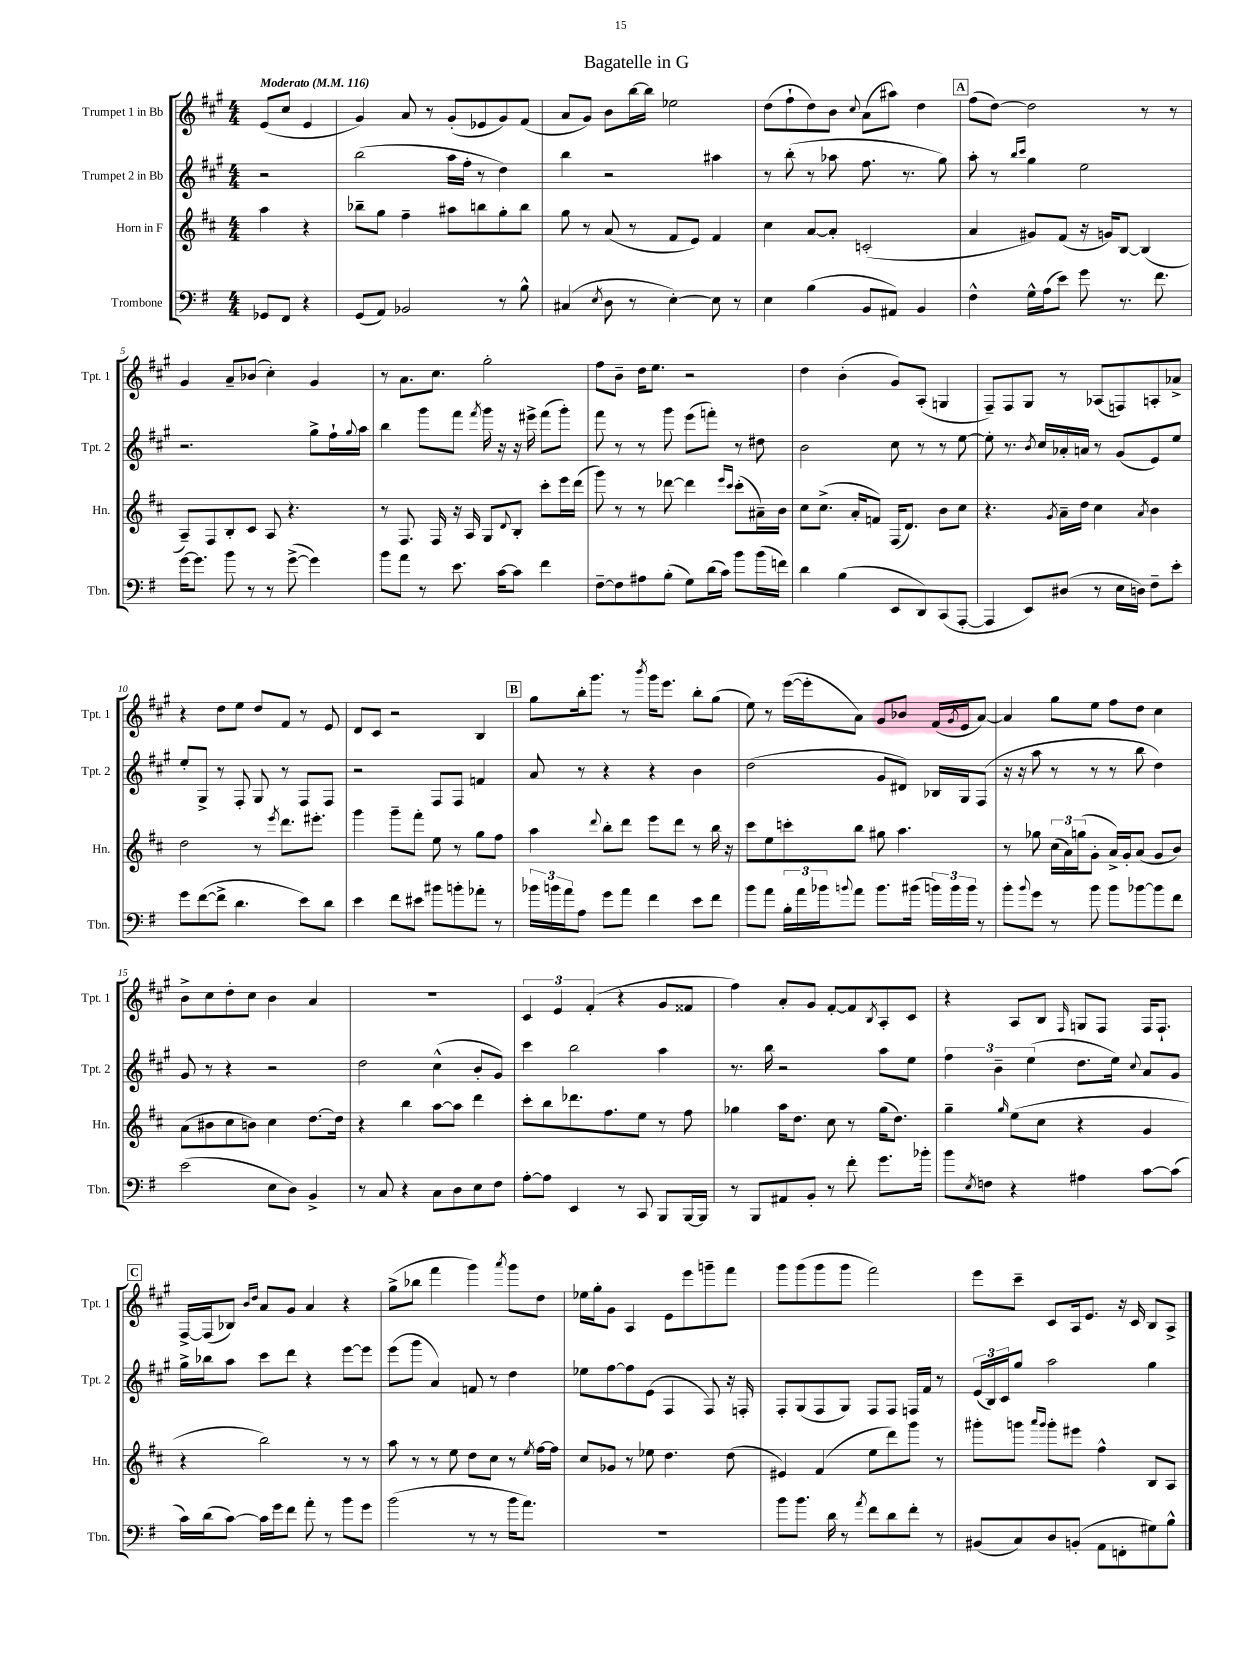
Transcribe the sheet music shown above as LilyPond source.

\header { title = "Bagatelle in G" }
<<
\new StaffGroup <<
\new Staff = "s0" \with { instrumentName = "Trumpet 1 in Bb" shortInstrumentName = "Tpt. 1" } {
    \clef treble \key a \major \numericTimeSignature \time 4/4 \partial 2 \tempo "Moderato" 4 = 116
    e'8( cis''8 e'4 |
    gis'4) a'8 r8 gis'8-.( ees'8 gis'8) fis'8( |
    a'8 gis'8) b'8 b''16~ b''16 ees''2 |
    d''8( fis''8-! d''8) b'8 \appoggiatura { cis''8 } a'8( ais''8) d''4 |
    \mark \markup { \box "A" } fis''8( d''8~) d''2 r8 r8 |
    gis'4 a'8-- bes'8( cis''4-.) gis'4 |
    r8 a'8. cis''8. gis''2-. |
    fis''8 b'8-- d''16 e''8. r2 |
    d''4 b'4-.( gis'8) a8-.( g4 |
    fis8--) fis8 gis8 r8 aes8( f8) a8-. aes'8-> |
    r4 d''8 e''8 d''8 fis'8 r8 e'8 |
    d'8 cis'8 r2 b4 |
    \mark \markup { \box "B" } gis''8 b''16-. gis'''8. r8 \acciaccatura { b'''8 } gis'''16 e'''8. b''8-. gis''8( |
    e''8) r8 e'''16~( e'''16-. a'8) gis'8 bes'8 fis'16( \acciaccatura { gis'8 } e'16 a'8~) |
    a'4 gis''8 e''8 fis''8 d''8 cis''4 |
    b'8-> cis''8 d''8-. cis''8 b'4 a'4 |
    R1 |
    \tuplet 3/2 { cis'4 e'4 fis'4-.( } r4 gis'8 fisis'8 |
    fis''4) a'8-. gis'8 fis'8~-. fis'8 \acciaccatura { b8 } a8-. cis'8 |
    r4 a8 b8 \grace { fis16 } g8 fis8 fis16 fis8.-! |
    \mark \markup { \box "C" } fis16~-> fis16( bes8) \grace { b'16 d''16 } a'8 gis'8 a'4 r4 |
    gis''8->( bes''8 fis'''4 gis'''4) \acciaccatura { a'''8 } gis'''8 d''8 |
    ees''16 gis''16-. gis'8 a4 e'8 e'''8 g'''8-- fis'''8 |
    gis'''8 gis'''8( gis'''8 gis'''8 fis'''2) |
    e'''8 cis'''8-- cis'8 a16 e'8. r16 cis'16 b8 a8-> \bar "|." |
}
\new Staff = "s1" \with { instrumentName = "Trumpet 2 in Bb" shortInstrumentName = "Tpt. 2" } {
    \clef treble \key a \major \numericTimeSignature \time 4/4 \partial 2
    r2 |
    b''2( a''16 fis''16-. r8 d''4) |
    b''4 r2 ais''4 |
    r8 b''8-.( r8 aes''8 fis''8. r8. gis''8) |
    \mark \markup { \box "A" } a''8-. r8 \grace { b''16 cis'''16 } gis''4 e''2 |
    r2. gis''8-> fis''16-! \appoggiatura { gis''8 } a''16 |
    b''4 gis'''8 fis'''8 \acciaccatura { fis'''8 } gis'''16 r16 r16 eis'''16-> fis'''8( gis'''8-.) |
    fis'''8 r8 r8 gis'''8 e'''8( f'''8-.) r8 dis''8 |
    b'2 cis''8 r8 r8 e''8~ |
    e''8-. r8. \acciaccatura { b'8 } cis''16 aes'16-. a'16 r8 gis'8( e'8) e''8 |
    e''8-. gis8-> r8 fis8-. gis8 r8 fis8 fis8 |
    r2 fis8 fis8 f'4 |
    \mark \markup { \box "B" } a'8 r8 r4 r4 b'4 |
    d''2( gis'8 dis'8) bes16 gis16 fis8( |
    r16 r16 a''8 r8 r8 r8 b''8 d''4) |
    gis'8 r8 r4 r2 |
    d''2 cis''4-^( b'8-. gis'8) |
    cis'''4 b''2 a''4 |
    r8. b''16 r2 a''8 e''8 |
    \tuplet 3/2 { fis''4 b'4-- e''4( } d''8. e''16) \appoggiatura { cis''8 } a'8 gis'8 |
    \mark \markup { \box "C" } gis''16-> bes''16 a''8 cis'''8 d'''8 r4 e'''8~ e'''8 |
    e'''8( gis'''8 a'4) f'8 r8 d''4 |
    ees''8 fis''8~ fis''8 e'8( fis4 fis8) r16 f16-. |
    fis8-. gis8( fis8 gis8) fis8 fis8 f16 fis'16 r8 |
    \tuplet 3/2 { e'16( b16) cis'16 } gis''8 a''2 gis''4 \bar "|." |
}
\new Staff = "s2" \with { instrumentName = "Horn in F" shortInstrumentName = "Hn." } {
    \clef treble \key d \major \numericTimeSignature \time 4/4 \partial 2
    a''4 r4 |
    bes''8-- g''8 fis''4-- ais''8 b''8 g''8-. b''8 |
    g''8 r8 a'8( r8 fis'8 e'8) fis'4 |
    cis''4 a'8~ a'8-. c'2-.( |
    \mark \markup { \box "A" } a'4 gis'8) fis'8( r16 g'16) b8~ b4( |
    a8--) fis8 b8-. cis'8 a8 r4. |
    r8 fis8. fis16 r16 a16 g8 \appoggiatura { d'8 } b8-. cis'''8-. e'''16 d'''16( |
    g'''8) r8 r8 des'''8~ des'''4 \grace { e'''16 cis'''16 } cis'''8-.( ais'16--) b'16 |
    cis''8 cis''8.->( a'16-. f'8) fis16( d'8.) b'8 cis''8 |
    r4. \acciaccatura { g'8 } a'16-- d''16 cis''4 \acciaccatura { a'8 } b'4 |
    d''2 r8 \acciaccatura { e'''8 } d'''8. eis'''8.-. |
    g'''4 g'''8-- fis'''8-. e''8 r8 g''8 fis''8 |
    \mark \markup { \box "B" } a''4 \appoggiatura { d'''8 } b''8-. d'''8 e'''8 d'''8 r8 b''16 r16 |
    cis'''8 e''8 c'''8-. b''8 gis''8 a''4. |
    r8 ges''8 \tuplet 3/2 { cis''16( a'16) g''16( } g'8-. a'16->) g'16-. a'8( g'8 b'8) |
    a'8( bis'8 cis''8 b'8) cis''4 d''8.~ d''16 |
    r4 b''4 a''8~ a''8 d'''4 |
    cis'''8-. b''8 des'''8. fis''8. e''8 r8 fis''8 |
    ges''4 a''16 d''8. cis''8 r8 ges''16( d''8.) |
    g''4-- \grace { g''16 } e''8( cis''8 r4 g'4 |
    \mark \markup { \box "C" } r4 b''2) r8 r8 |
    a''8 r8 r8 e''8 d''8 cis''8 r8 \acciaccatura { e''8 } fis''16~ fis''16 |
    cis''8 ges'8 r8 ees''8 d''4. d''8( |
    eis'4) fis'4( e''8 d'''8) g'''8 r8 |
    gis'''8-. g'''8 \grace { a'''16 g'''16 } g'''8-. eis'''8 fis''4-^ b8 a8 \bar "|." |
}
\new Staff = "s3" \with { instrumentName = "Trombone" shortInstrumentName = "Tbn." } {
    \clef bass \key g \major \numericTimeSignature \time 4/4 \partial 2
    ges,8 fis,8 r4 |
    g,8( a,8) bes,2 r8 b8-^ |
    cis4( \acciaccatura { e8 } d8 r8 e4~-.) e8 r8 |
    e4 b4( b,8 ais,8) b,4 |
    \mark \markup { \box "A" } fis4-^ g16-^ a16( e'8) g'8 r8. fis'8. |
    g'16~ g'8. b'8 r8 r8 g'8~->( g'4) |
    b'8 a'8 r8 e'8. c'16~ c'8 fis'4 |
    fis8~-- fis8 ais8 b8-.( g8) d'16( c'16) b'8 b'16( f'16) |
    d'4 b4( e,8 d,8) c,8( a,,8~-. |
    a,,4 e,8) dis8( r8 e16 d16) fis8-- e'8-. |
    g'8 fis'8~( fis'8-> d'4. e'8) d'8 |
    e'4 fis'8 eis'8 bis'8 b'8-. aes'8-. r8 |
    \mark \markup { \box "B" } \tuplet 3/2 { bes'16 b'16 a'16 } a8 g'8 a'8 fis'4 e'8 fis'8 |
    b'8 a'8 \tuplet 3/2 { b16-. a'16 bes'16 } \appoggiatura { b'8 } a'8 b'8. bis'16( \tuplet 3/2 { b'16) b'16 b'16 } r8 |
    b'8-. \appoggiatura { b'8 } g'8 r8 b'8 b'8 bes'8~ bes'8 fis'8 |
    e'2( e8 d8) b,4-> |
    r8 c8 r4 c8 d8 e8 fis8 |
    a8~-. a8 e,4 r8 c,8 b,,8 b,,16~ b,,16 |
    r8 b,,8 ais,8 b,8-. r8 fis'8-. g'8. bes'16-. |
    b'8 \acciaccatura { e8 } f8 r4 ais4 c'8~ c'8( |
    \mark \markup { \box "C" } c'16) d'16( c'8~) c'16 g'16 fis'8 a'8-. r8 b'8 g'8 |
    b'2( r8 r8 b'16 a'8.) |
    R1 |
    b'8 b'8. d'16 r8 \acciaccatura { a'8 } fis'8 d'8 fis'8-. r8 |
    bis,8( c8) d8 b,8-.( a,8 f,8-. gis8) b8-^ \bar "|." |
}
>>
>>
